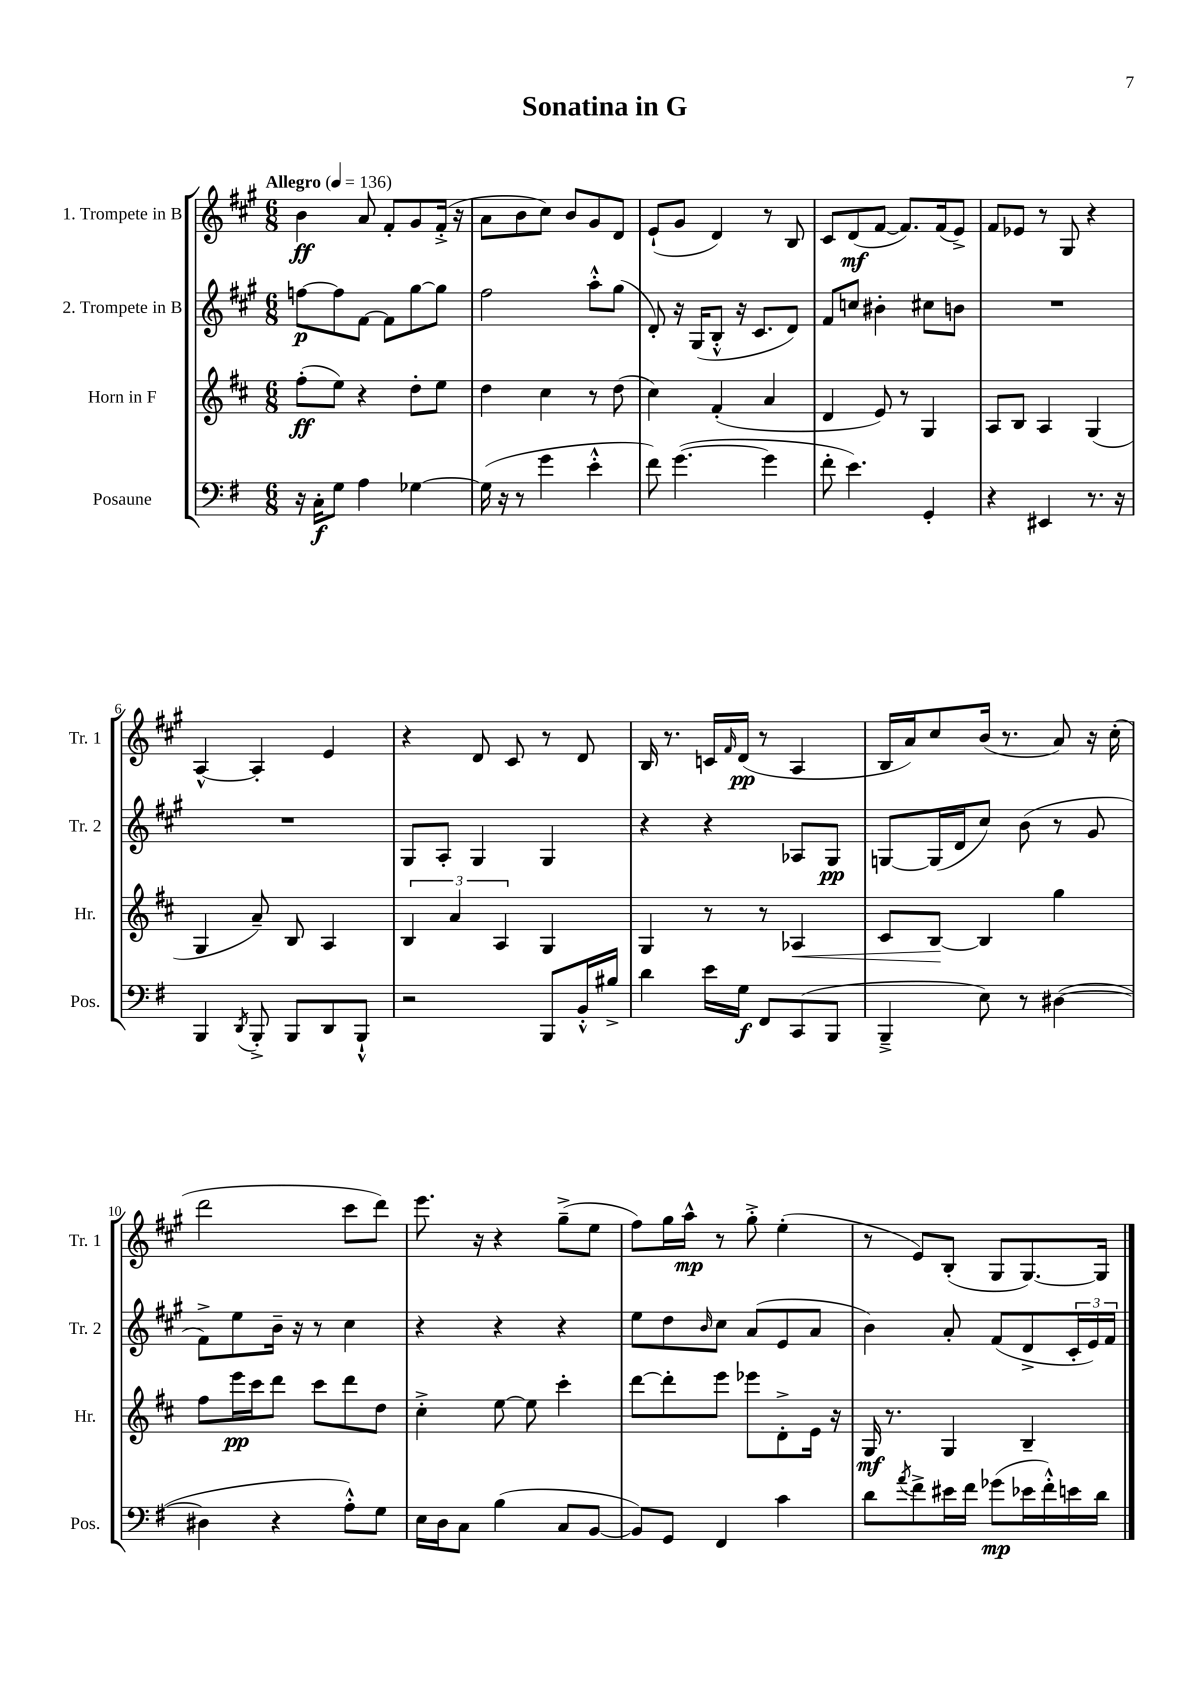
\header { title = "Sonatina in G" }
<<
\new StaffGroup <<
\new Staff = "s0" \with { instrumentName = "1. Trompete in B" shortInstrumentName = "Tr. 1" } {
    \clef treble \key a \major \numericTimeSignature \time 6/8 \tempo "Allegro" 4 = 136
    b'4\ff a'8 fis'8-. gis'8 fis'16-.->( r16 |
    a'8 b'8 cis''8) b'8 gis'8 d'8 |
    e'8-!( gis'8 d'4) r8 b8 |
    cis'8 d'8\mf( fis'8~ fis'8.) fis'16( e'8->) |
    fis'8 ees'8 r8 gis8 r4 |
    a4~-^ a4-. e'4 |
    r4 d'8 cis'8 r8 d'8 |
    b16 r8. c'16 \grace { fis'16 } d'16\pp( r8 a4 |
    b16 a'16) cis''8 b'16( r8. a'8) r16 cis''16-.( |
    d'''2 cis'''8 d'''8) |
    e'''8. r16 r4 gis''8--->( e''8 |
    fis''8) gis''16 a''16-^\mp r8 gis''8-.-> e''4-.( |
    r8 e'8) b8-.( gis8 gis8.~) gis16 \bar "|." |
}
\new Staff = "s1" \with { instrumentName = "2. Trompete in B" shortInstrumentName = "Tr. 2" } {
    \clef treble \key a \major \numericTimeSignature \time 6/8
    f''8~\p f''8 fis'8~ fis'8 gis''8~ gis''8 |
    fis''2 a''8-.-^ gis''8( |
    d'8-.) r16 gis16( b8-.-^ r16 cis'8. d'8) |
    fis'8 c''8 bis'4-. cis''8 b'8 |
    R2. |
    R2. |
    gis8 a8-. gis4 gis4 |
    r4 r4 aes8 gis8\pp |
    g8~ g16( d'16 cis''8) b'8( r8 gis'8 |
    fis'8->) e''8 b'16-- r16 r8 cis''4 |
    r4 r4 r4 |
    e''8 d''8 \grace { b'16 } cis''8 a'8( e'8 a'8 |
    b'4) a'8-. fis'8( d'8-> \tuplet 3/2 { cis'16-. e'16) fis'16 } \bar "|." |
}
\new Staff = "s2" \with { instrumentName = "Horn in F" shortInstrumentName = "Hr." } {
    \clef treble \key d \major \numericTimeSignature \time 6/8
    fis''8-.\ff( e''8) r4 d''8-. e''8 |
    d''4 cis''4 r8 d''8( |
    cis''4) fis'4-.( a'4 |
    d'4 e'8) r8 g4 |
    a8 b8 a4 g4( |
    g4 a'8--) b8 a4 |
    \tuplet 3/2 { b4 a'4 a4 } g4 |
    g4 r8 r8 aes4\< |
    cis'8 b8~\! b4 g''4 |
    fis''8 e'''16\pp cis'''16 d'''8 cis'''8 d'''8 d''8 |
    cis''4-.-> e''8~ e''8 cis'''4-. |
    d'''8~ d'''8-. e'''8 ees'''8 d'8-.-> e'16 r16 |
    g16\mf r8. g4 b4-- \bar "|." |
}
\new Staff = "s3" \with { instrumentName = "Posaune" shortInstrumentName = "Pos." } {
    \clef bass \key g \major \numericTimeSignature \time 6/8
    r16 c16-.\f g8 a4 ges4~ |
    ges16( r16 r8 g'4 e'4-.-^ |
    fis'8) g'4.~( g'4 |
    fis'8-. e'4.) g,4-. |
    r4 eis,4 r8. r16 |
    b,,4 \acciaccatura { d,8 } b,,8-.-> b,,8 d,8 b,,8-!-^ |
    r2 b,,8 b,16-.-^ bis16-> |
    d'4 e'16 g16\f fis,8 c,8( b,,8 |
    b,,4---> e8) r8 dis4~( |
    dis4 r4 a8-.-^) g8 |
    e16 d16 c8 b4( c8 b,8~ |
    b,8) g,8 fis,4 c'4 |
    d'8 \acciaccatura { a'8 } fis'8-> eis'16 fis'16 ges'8\mp( ees'16 fis'16-.-^) e'16 d'16 \bar "|." |
}
>>
>>
